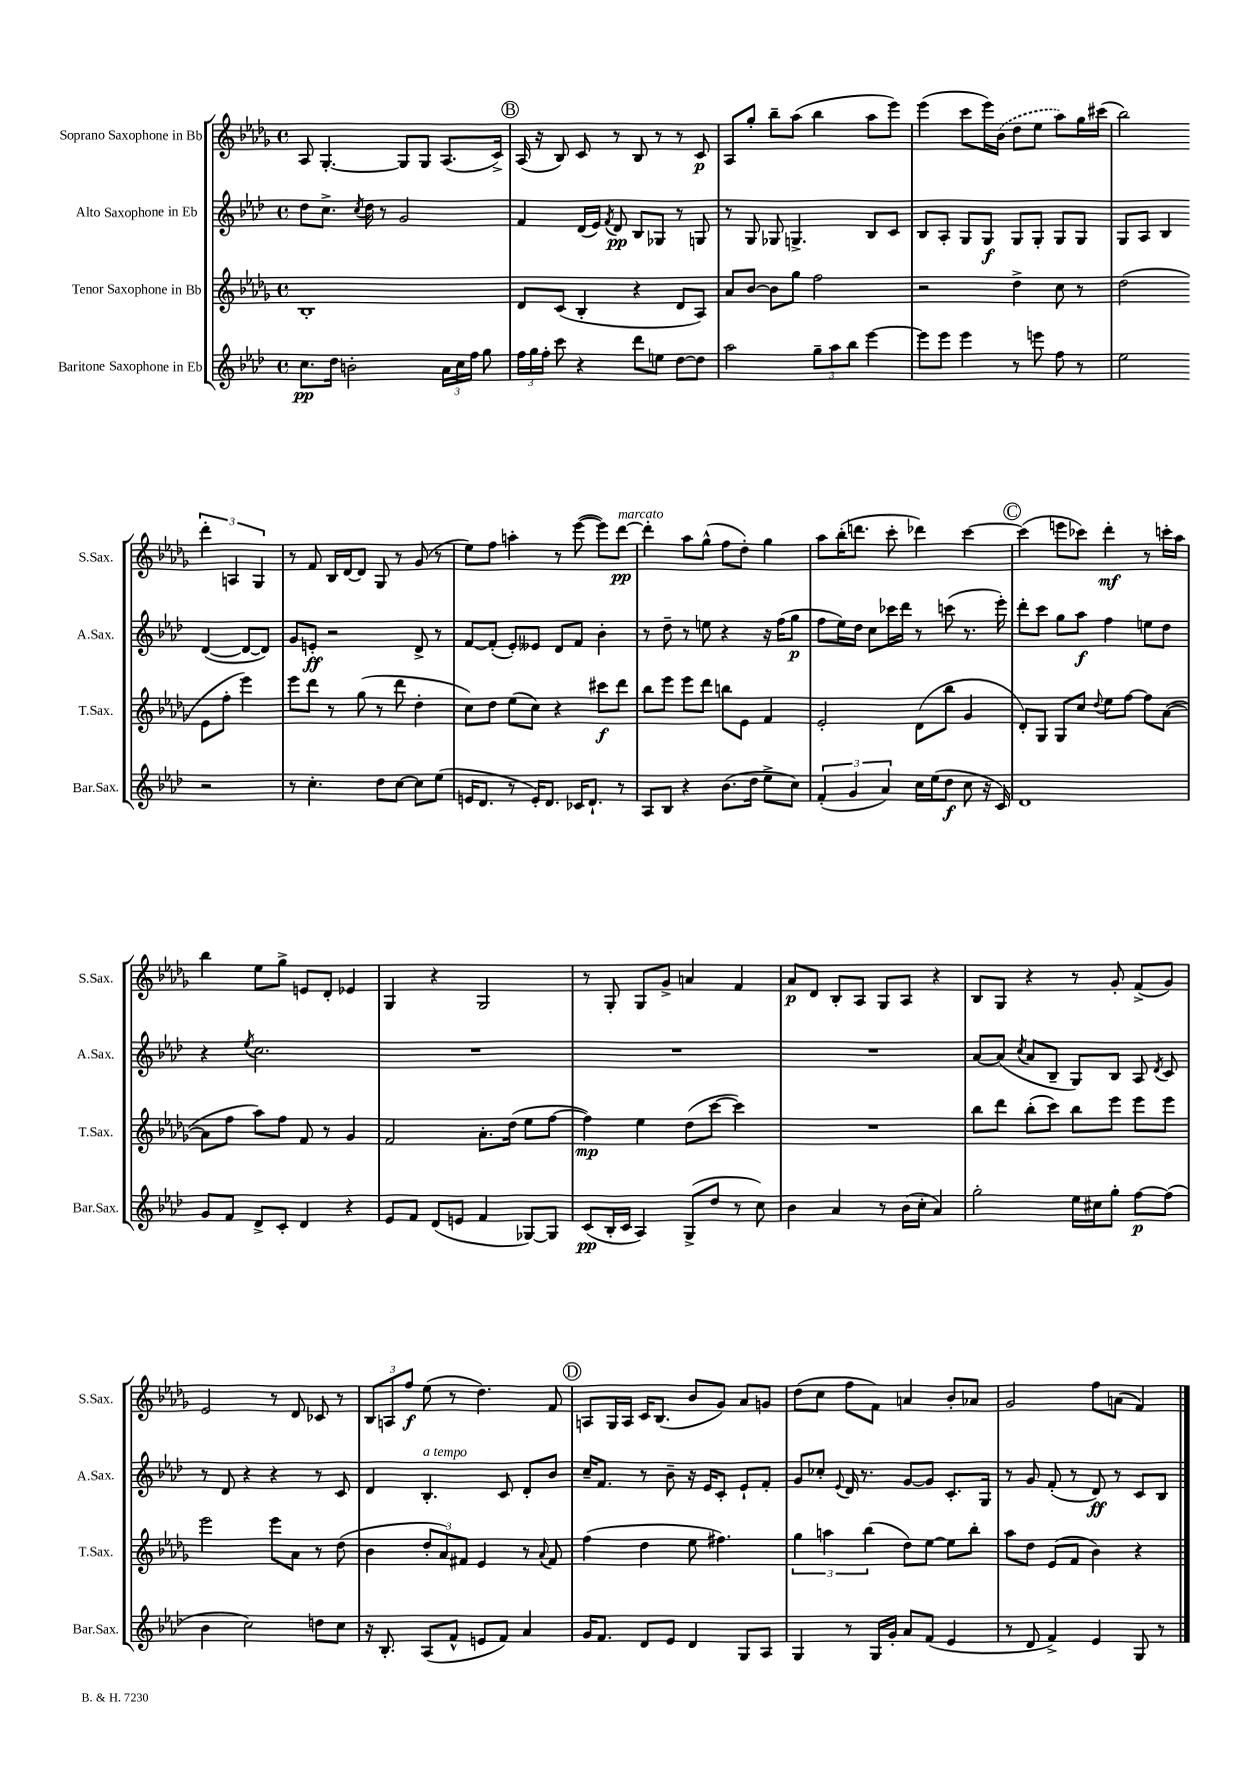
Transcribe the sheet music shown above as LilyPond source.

<<
\new StaffGroup <<
\new Staff = "s0" \with { instrumentName = "Soprano Saxophone in Bb" shortInstrumentName = "S.Sax." } {
    \clef treble \key des \major \defaultTimeSignature \time 4/4
    \autoBeamOff aes8 ges4.~-. ges8[ ges8] aes8.[( c'16]->) |
    \mark \markup { \circle "B" } aes16( r16 bes8) c'8 r8 bes8 r8 r8 c'8\p |
    aes8[ ges''8]-. bes''8[-- aes''8]( bes''4 aes''8[ ees'''8]) |
    ees'''4( c'''8[ ees'''16) \once \slurDashed bes'16]( des''8[ ees''8] aes''8[) ges''16 cis'''16]( |
    bes''2) \tuplet 3/2 { des'''4-. a4 ges4 } |
    r8 f'8 bes16[ des'16~ des'8] ges8 r8 ges'8( r8 |
    ees''8[) f''8] a''4-. r8 ees'''8~( ees'''8[) des'''8]~\pp^\markup { \italic "marcato" } |
    des'''4-. aes''8[ ges''8]-^( f''8[ des''8]-.) ges''4 |
    aes''8[ bes''16-.( d'''8.] c'''8-. des'''4) c'''4~ |
    \mark \markup { \circle "C" } c'''4( e'''8[ ces'''8]) des'''4-.\mf r8 c'''16[-. aes''16] |
    bes''4 ees''8[ ges''8]-> e'8[ des'8]-. ees'4 |
    ges4 r4 ges2 |
    r8 ges8-. ges8[ ges'8]-> a'4 f'4 |
    aes'8[\p des'8] bes8[-. aes8] ges8[ aes8] r4 |
    bes8[ ges8] r4 r8 ges'8-. f'8[->( ges'8]) |
    ees'2 r8 des'8 ces'8 r8 |
    \tuplet 3/2 { bes8[ a8 f''8]\f } ees''8( r8 des''4.) f'8 |
    \mark \markup { \circle "D" } a8[ ges16 a16] c'16[ bes8.]( bes'8[ ges'8]) aes'8[ g'8] |
    des''8[( c''8] f''8[ f'8]) a'4 bes'8[-. aes'8] |
    ges'2 f''8[ a'8]( f'4) \bar "|." |
}
\new Staff = "s1" \with { instrumentName = "Alto Saxophone in Eb" shortInstrumentName = "A.Sax." } {
    \clef treble \key aes \major \defaultTimeSignature \time 4/4
    \autoBeamOff des''8[ c''8.]-> \acciaccatura { c''8 } des''16 r8 g'2 |
    \mark \markup { \circle "B" } f'4 des'16[( ees'16]) \acciaccatura { f'8 } des'8\pp bes8[ ges8] r8 g8 |
    r8 g8 ges8 g4.-> bes8[ c'8] |
    bes8[ aes8]-. g8[ g8]\f g8[ g8]-. g8[ g8] |
    g8[ aes8] bes4 des'4~( des'8[~ des'8]) |
    g'8[ e'8]-.\ff r2 des'8-> r8 |
    f'8[~ f'8]-.( ees'8[-.) eeses'8] des'8[ f'8] bes'4-. |
    r8 des''8-- r8 e''8 r4 r16 f''16[( g''8]\p |
    f''8[ ees''16) des''16] c''8[ ces'''16 des'''16] r8 c'''8( r8. ees'''16-.) |
    \mark \markup { \circle "C" } des'''8[-. c'''8] g''8[ aes''8]\f f''4 e''8[ des''8] |
    r4 \acciaccatura { ees''8 } c''2. |
    R1 |
    R1 |
    R1 |
    aes'8[~ aes'8]( \acciaccatura { c''8 } aes'8[ bes8]-- g8[) bes8] aes8 \acciaccatura { des'8 } c'8 |
    r8 des'8 r4 r4 r8 c'8 |
    des'4 bes4.-.^\markup { \italic "a tempo" } c'8 des'8[-. bes'8] |
    \mark \markup { \circle "D" } c''16[-- f'8.] r8 bes'8-- r16 ees'16[ c'8]-. ees'8[-! f'8]-. |
    g'8[ ces''8]-. \appoggiatura { ees'8 } des'16 r8. g'8[~ g'8] c'8.[-. g16] |
    r8 g'8 f'8-.( r8 des'8\ff) r8 c'8[ bes8] \bar "|." |
}
\new Staff = "s2" \with { instrumentName = "Tenor Saxophone in Bb" shortInstrumentName = "T.Sax." } {
    \clef treble \key des \major \defaultTimeSignature \time 4/4
    \autoBeamOff bes1-. |
    \mark \markup { \circle "B" } des'8[ c'8]( bes4-. r4 des'8[ aes8]) |
    aes'8[ bes'8]~ bes'8[ ges''8] f''2 |
    r2 des''4-> c''8 r8 |
    des''2( ees'8[ f''8]-. ees'''4) |
    ees'''8[ des'''8] r8 ges''8( r8 des'''8 des''4-. |
    c''8[) des''8] ees''8[( c''8]) r4 cis'''8[\f des'''8] |
    bes''8[ ees'''8] ees'''8[ des'''8] b''8[ ees'8] f'4 |
    ees'2-. des'8[( bes''8] ges'4 |
    \mark \markup { \circle "C" } des'8[-.) ges8] ges8[ c''8] \appoggiatura { des''8 } ees''8[ f''8]~ f''8[ aes'8]~( |
    aes'8[ f''8] aes''8[) f''8] f'8 r8 ges'4 |
    f'2 aes'8.[-. des''16]( ees''8[ f''8]~ |
    f''4\mp) ees''4 des''8[( c'''8]~ c'''4) |
    R1 |
    bes''8[ des'''8] bes''8[-.( c'''8]) bes''8[ ees'''8] ees'''8[ ees'''8] |
    ees'''2 ees'''8[ aes'8] r8 des''8( |
    bes'4 \tuplet 3/2 { des''8[-. aes'8) fis'8] } ees'4 r8 \appoggiatura { aes'8 } fis'8 |
    \mark \markup { \circle "D" } f''4( des''4 ees''8 fis''4.) |
    \tuplet 3/2 { ges''4 a''4 bes''4( } des''8[) ees''8]~ ees''8[ bes''8]-. |
    aes''8[ des''8] ees'8[( f'8] bes'4) r4 \bar "|." |
}
\new Staff = "s3" \with { instrumentName = "Baritone Saxophone in Eb" shortInstrumentName = "Bar.Sax." } {
    \clef treble \key aes \major \defaultTimeSignature \time 4/4
    \autoBeamOff c''8.[\pp des''16] b'2-. \tuplet 3/2 { aes'16[ c''16 f''16] } g''8 |
    \mark \markup { \circle "B" } \tuplet 3/2 { f''16[ g''16 f''16]-. } c'''8 r4 des'''8[ e''8] des''8[~ des''8] |
    aes''2 \tuplet 3/2 { g''8[-- aes''8 bes''8] } ees'''4~ |
    ees'''8[ ees'''8] ees'''4 r8 e'''8 f''8 r8 |
    ees''2 r2 |
    r8 c''4.-. des''8[ c''8]~ c''8[ ees''8]( |
    e'16[ des'8.] r8 e'16[-.) des'8.] ces'16[ des'8.]-! r8 |
    aes8[ bes8] r4 bes'8.[( des''16] ees''8[-> c''8]) |
    \tuplet 3/2 { f'4-.( g'4 aes'4) } c''16[ ees''16( des''8]\f c''8 r16 c'16) |
    \mark \markup { \circle "C" } des'1 |
    g'8[ f'8] des'8[-> c'8]-. des'4 r4 |
    ees'8[ f'8] des'8[( e'8] f'4 ges8[~) ges8] |
    c'8[\pp( bes16-. c'16] aes4) g8[->( des''8] r8 c''8) |
    bes'4 aes'4 r8 bes'16[( c''16]-. aes'4) |
    g''2-. ees''16[ cis''16 g''8]-. f''8[~\p f''8]( |
    bes'4 c''2) d''8[ c''8] |
    r16 bes8.-. aes8[( f'8]-^ e'8[ f'8]) aes'4 |
    \mark \markup { \circle "D" } g'16[ f'8.] des'8[ ees'8] des'4 g8[ aes8] |
    g4 r8 g16[ g'16]-. aes'8[ f'8]( ees'4 |
    r8 des'8 f'4->) ees'4 g8 r8 \bar "|." |
}
>>
>>
\layout { \context { \Score \remove "Bar_number_engraver" } }
